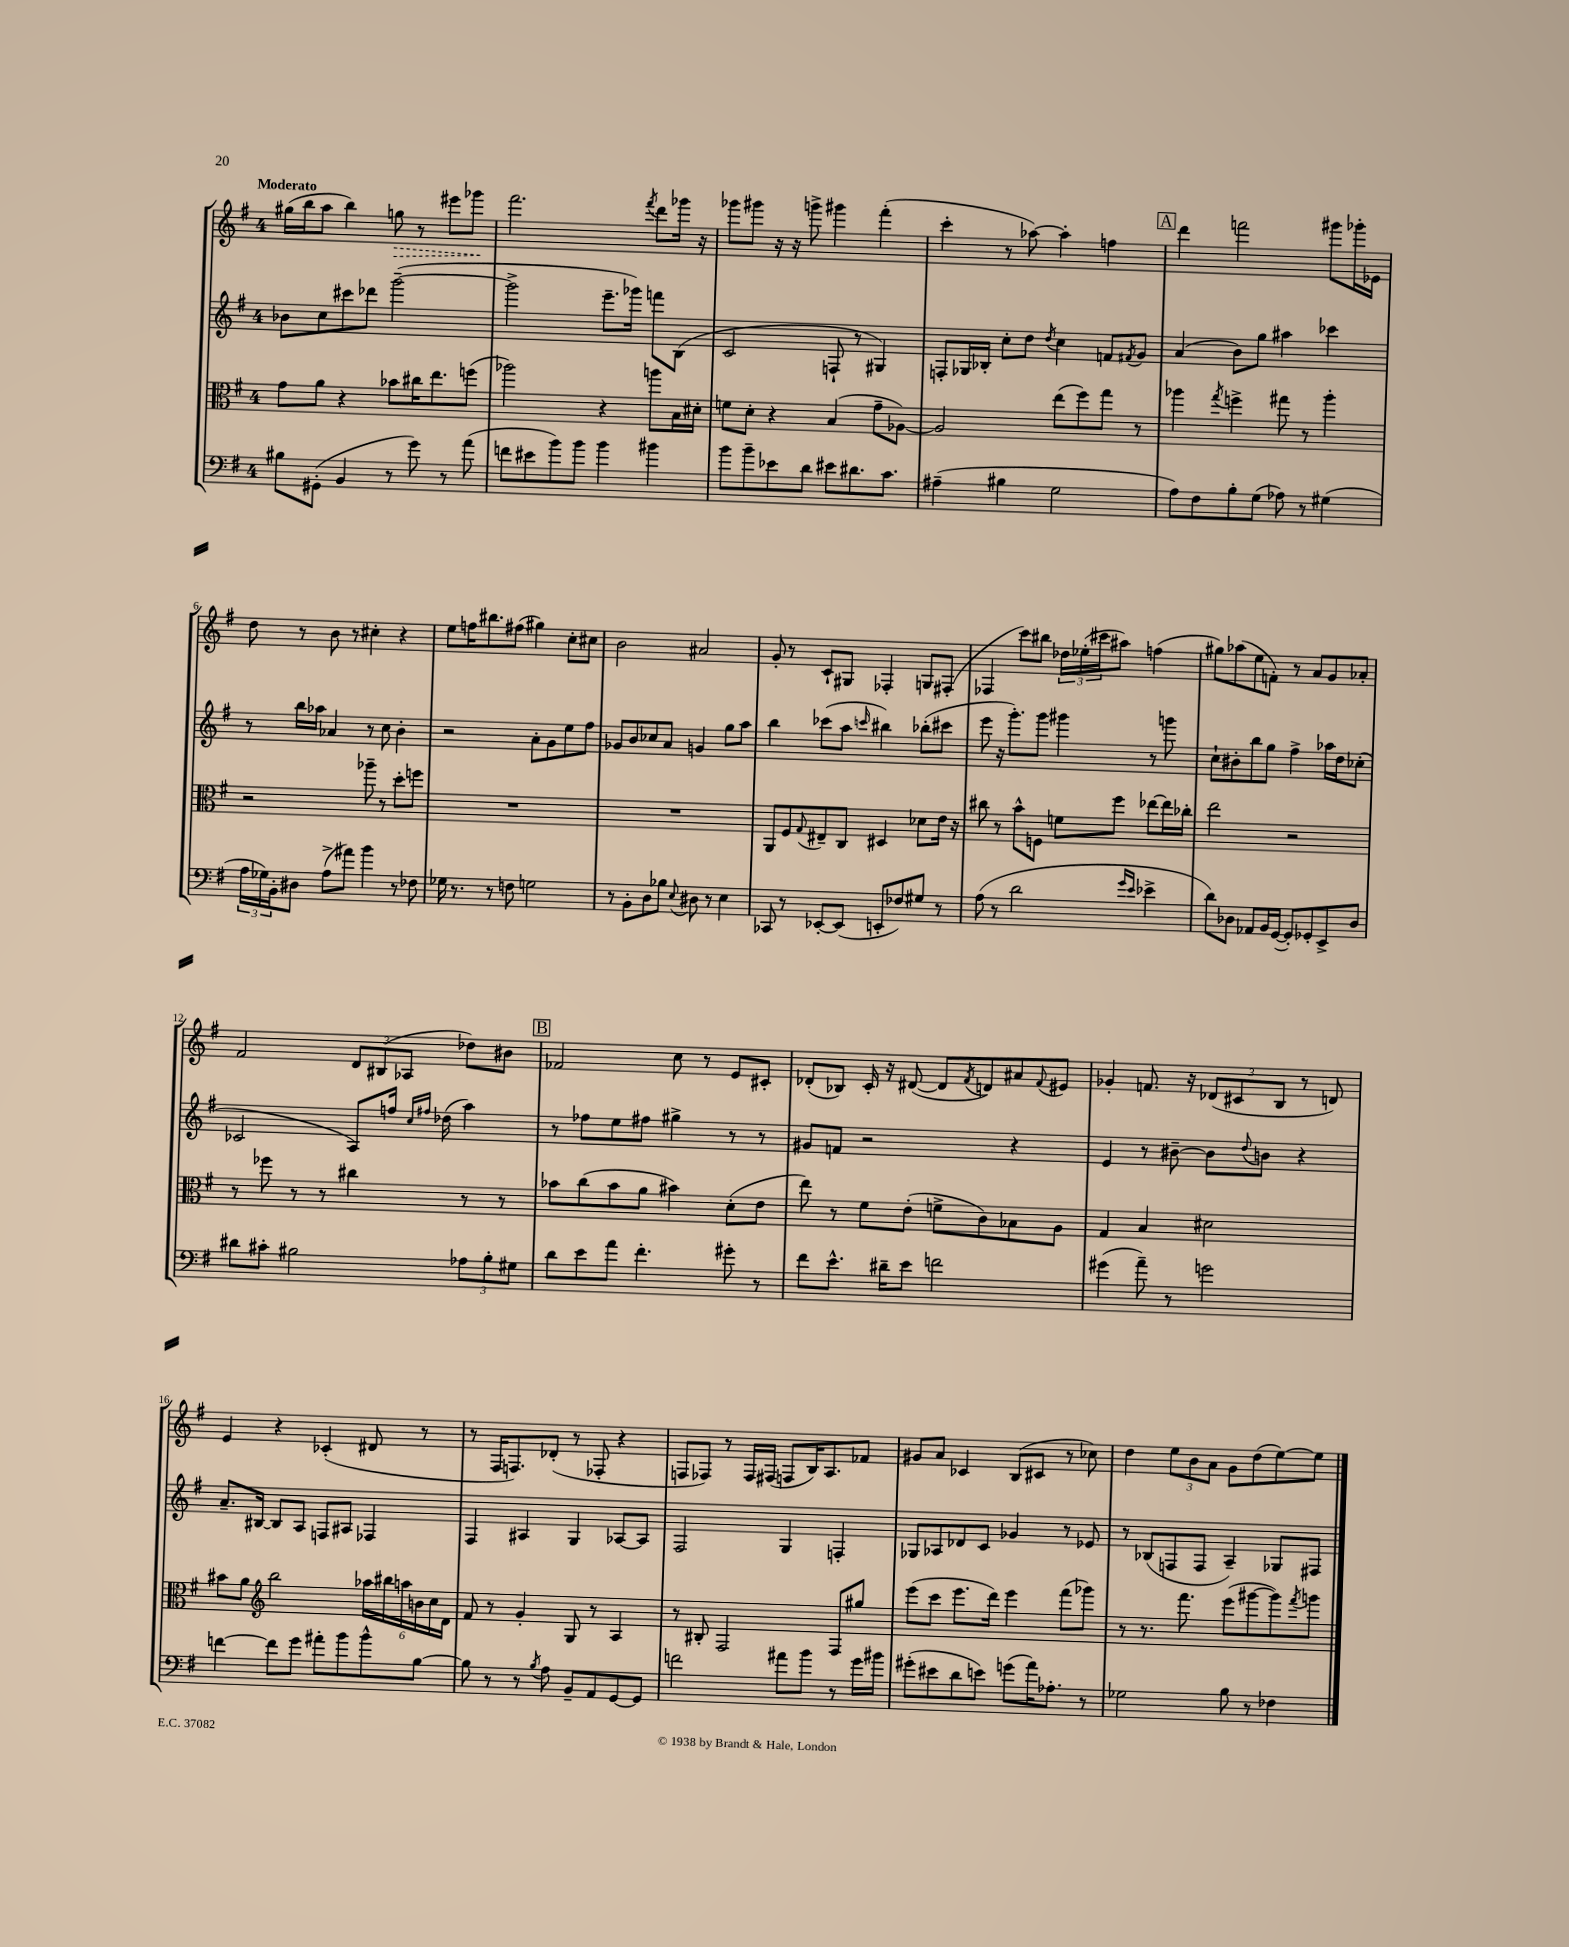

**kern	**kern	**kern	**kern
*staff4	*staff3	*staff2	*staff1
*clefF4	*clefC3	*clefG2	*clefG2
*k[f#]	*k[f#]	*k[f#]	*k[f#]
*M4/4	*M4/4	*M4/4	*M4/4
8B#\L	8g\L	8b-\L	(16gg#\LL
.	.	.	16bb\J
(8GG#'\J	8a\J	8cc\	8aa\J
4BB/	4r	8ccc#\	4bb\)
.	.	8ddd-\J	.
8r	8b-\L	([2ggg~\	8gg\
8g\)	16cc#\K	.	8r
.	8.ee\	.	.
8r	.	.	8eee#\L
(8a\	(8ff\J	.	8ggg-\J
=	=	=	=
8f\L	2aa-\)	2ggg^\]	2.fff#\
8e#\	.	.	.
8b\)	.	.	.
8b\J	.	.	.
4b\	4r	8.eee~\L	.
.	.	16ggg-\Jk)	.
.	.	.	8qfff#/
4b#\	8aa\L	8fff\L	8ddd\L
.	16B\L	(8B\J	16ggg-\Jk
.	16d#'\JJ	.	16r
=	=	=	=
8b\L	8f\L	2c/	8ggg-\L
8b~\	8d'\J	.	8ggg#\J
8e-\	4r	.	16r
.	.	.	16r
8d\J	.	.	8ggg^\
8e#\L	(4B/	8F`/	4ggg#\
8.d#\	.	8r	.
.	8g~\L	4G#/)	(4fff#'\
8.c\J	.	.	.
.	[8A-\J)	.	.
=	=	=	=
(4A#~\	2A-/]	8F'/L	4ccc'\
.	.	16G-/L	.
.	.	16B-'/JJ	.
4B#\	.	8cc'\L	8r
.	.	8dd\J	[8aa-\)
.	.	8qdd/	.
2G\	(8ee\L	4cc\	4aa-'\]
.	8ff#\)	.	.
.	8gg\J	8f/L	4ff\
.	.	8qf#/	.
.	8r	8g/J	.
=	=	=	=
8A\L)	4aa-\	(4a/	4ddd\
8F#\	.	.	.
.	8qgg/	.	.
8B'\	4ff^\	8b\L)	2fff\
(8G\J	.	8gg\J	.
8A-\)	8gg#\	4aa#\	.
8r	8r	.	.
(4G#\	4aa-'\	4ccc-\	8ggg#\L
.	.	.	16ggg-'\L
.	.	.	16e-\JJ
=	=	=	=
24A\LL	2r	8r	8dd\
24G-\)	.	.	.
24BB'\J	.	.	.
8D#\J	.	16bb\LL	8r
.	.	16aa-\JJ	.
(8A^\L	.	4a-/	8b\
8a#\J)	.	.	8r
4b\	8aa-~\	8r	4cc#'\
.	8r	8cc\	.
8r	8dd'\L	4b'\	4r
8F-\	8ff\J	.	.
=	=	=	=
16G-\	1r	2r	8ee\L
8.r	.	.	.
.	.	.	16ff\K
.	.	.	8.bb#\
8r	.	.	.
8F\	.	.	(8ff#\J
2G\	.	8a'\L	4gg#\)
.	.	8g\	.
.	.	8ee\	8cc'\L
.	.	8ff#\J	8cc#\J
=	=	=	=
8r	1r	8g-/L	2b\
8BB'\L	.	8b/	.
8D\	.	8cc-/	.
8B-\J	.	8a/J	.
8qqE/	.	.	.
8D#\	.	4g/	2a#/
8r	.	.	.
4E\	.	8gg\L	.
.	.	8aa\J	.
=	=	=	=
8CC-/	8AA/L	4bb\	8g'/
8r	8F#/	.	8r
.	8qqG/	.	.
[8EE-'/L	8E#~/	(8ccc-\L	8c`/L
(8EE-/]J	8C/J	8aa\J	8G#/J
.	.	16qqccc/	.
8EE'/L	4D#/	4bb#\)	4F-'/
8F-/)	.	.	.
8G#/J	8d-\L	(8bb-'\L	8G/L
8r	16e\Jk	8ccc#\J	(8F#'/J
.	16r	.	.
=	=	=	=
(8A\	8cc#\	8eee\	4F-/
8r	8r	16r	.
.	.	8.ggg'\L)	.
2d\	8b^^\L	.	8ccc\L)
.	8F\J	8ggg\J	8bb#\J
.	8f\L	4ggg#\	24dd-\LL
.	.	.	(24ee-'\
.	.	.	24ccc#\J
.	8ff#\J	.	8aa#\J)
16qqg/LL	.	.	.
16qqe/JJ	.	.	.
4e-^\	[8ee-\L	8r	(4ff\
.	16ee-\]L	8ggg\	.
.	16cc-'\JJ	.	.
=	=	=	=
8d\L)	2ee\	8cc`\L	8gg#\L)
8D-\J	.	8b#'\	(8aa-\
8AA-/L	.	8bb\	8ee\
16BB/L	.	8gg\J	8f'\J)
([16GG/JJ	.	.	.
8GG'/]L)	2r	4ff#^\	8r
8GG-'/	.	.	8a/L
8EE^/	.	16aa-\LL	8g/
.	.	16dd\J	.
8D-/J	.	(8cc-'\J	8a-'/J
=	=	=	=
8d#\L	8r	2c-/	2f#/
8c#'\J	8ff-\	.	.
2B#\	8r	.	.
.	8r	.	.
.	4cc#\	8A/L)	12d/L
.	.	.	(12B#/
.	.	16ff/Jk	.
.	.	.	12A-/J
.	.	16qqcc/LL	.
.	.	16qqff#/JJ	.
.	.	(16dd-\	.
12A-\L	8r	4aa\)	8dd-\L)
12B#'\	.	.	.
.	8r	.	8b#\J
12G#\J	.	.	.
=	=	=	=
8d\L	8b-\L	8r	2f-/
8e\	(8cc\	8ff-\L	.
8a\J	8b-\	8ee\	.
4.f#'\	8a\J	8ff#\J	.
.	4b#\)	4gg#^\	8cc\
.	.	.	8r
8g#'\	(8d'\L	8r	8e/L
8r	8e\J	8r	8c#'/J
=	=	=	=
8f#\L	8ee\)	8g#/L	(8d-'/L
8.e^^\J	8r	8f/J	8B-/J)
.	8f#\L	2r	16c'/
16d#~\LK	.	.	16r
8e\J	(8e'\J	.	([8d#/
2f\	8f^\L	.	8d#/]L
.	.	.	8qf#/
.	8c\)	.	8d/)
.	8B-\	4r	8a#/
.	.	.	8qqf#/
.	8A\J	.	8e#/J
=	=	=	=
(4g#\	4G/	4e/	4g-'/
8a~\)	4B/	8r	8.f/
8r	.	[8b#~\	.
.	.	.	16r
2g\	2d#\	8b#\]L	(12d-/L
.	.	.	12c#/
.	.	8qqdd/	.
.	.	8b\J	.
.	.	.	12B/J
.	.	4r	8r
.	.	.	8d/)
=	=	=	=
[4f\	8b#\L	8.a~/L	4e/
.	8a\J	.	.
.	.	[16B#/Jk	.
*	*clefG2	*	*
8f\]L	2bb\	8B#/]L	4r
8g\J	.	8A/J	.
8a#'\L	.	8F/L	(4c-'/
8b\	.	8A#/J	.
8b^^\	24aa-\LL	4F-/	8d#/
.	24bb#\	.	.
.	24aa\	.	.
[8B\J	24b\	.	8r
.	24cc\	.	.
.	24d\JJ	.	.
=	=	=	=
8B\]	8f#/	4F#/	8r
8r	8r	.	16F#/LK
.	.	.	8.F/)
8r	4g'/	4A#/	.
8qB/	.	.	.
8A\	.	.	(8d-'/J
8BB~/L	8G/	4G/	8r
8AA/	8r	.	8F-'/
[8GG/	4A/	[8A-/L	4r
8GG/]J	.	8A-/]J	.
=	=	=	=
2f\	8r	2F#/	8F/L
.	8B#'/	.	8F-/J)
.	2F#/	.	8r
.	.	.	16F-/LL
.	.	.	(16F#/JJ
8a#\L	.	4G/	8F/L
8b\J	.	.	16B/K)
.	.	.	8.A/
8r	8F#/L	4F'/	.
16g\LL	8gg#/J	.	8f-/J
16b#\JJ	.	.	.
=	=	=	=
(8g#'\L	(8eee\L	8G-/L	8g#/L
8e#\	8ccc\J	8A-/	8a/J
8d\	8.eee\L	8d-/	4c-/
8e\J)	.	8c/J	.
.	16ddd\Jk)	.	.
(8g\L	4eee\	4g-/	(8B/L
16a\K)	.	.	8c#/J
8.A-'\J	.	.	.
.	(8fff#\L	8r	8r
8r	8ggg-\J)	8e-/	8cc-\)
=	=	=	=
2G-\	8r	8r	4dd\
.	8.r	(8B-/L	.
.	.	8F/	12ee\L
.	8.fff#\	.	.
.	.	.	12b\
.	.	8F/J	.
.	.	.	12a\J
8B\	(8eee\L	4A~/)	8g\L
8r	[8ggg#\	.	(8dd\
4F-\	8ggg#\])	8G-/L	[8ee\)
.	8qfff#/	.	.
.	8ggg\J	8F#/J	8ee\]J
==	==	==	==
*-	*-	*-	*-
